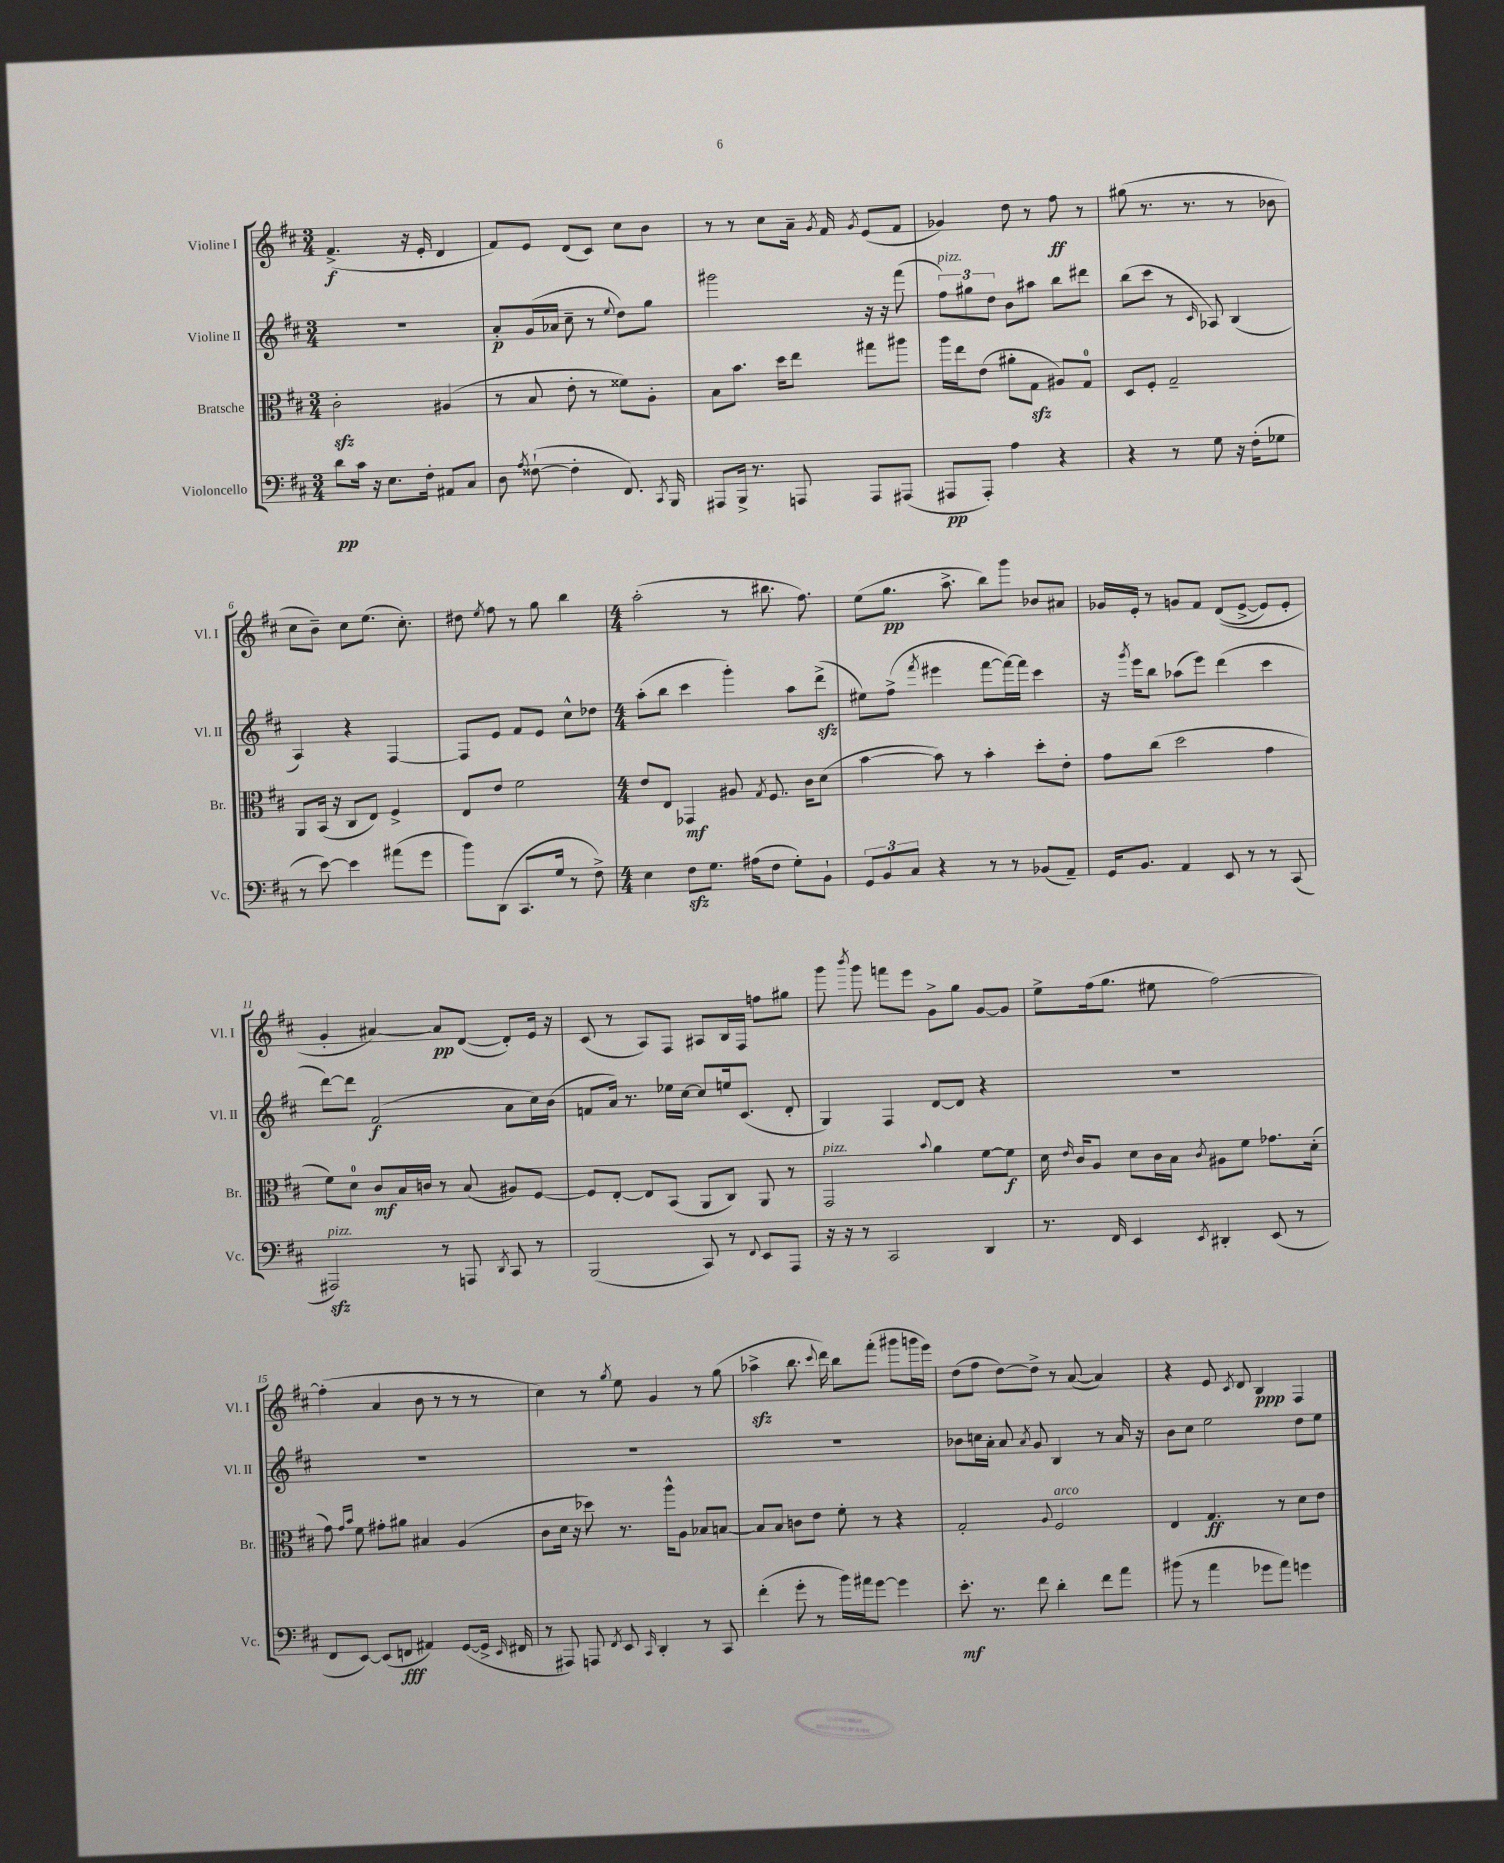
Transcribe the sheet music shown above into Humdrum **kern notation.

**kern	**kern	**kern	**kern
*staff4	*staff3	*staff2	*staff1
*clefF4	*clefC3	*clefG2	*clefG2
*k[f#c#]	*k[f#c#]	*k[f#c#]	*k[f#c#]
*M3/4	*M3/4	*M3/4	*M3/4
8d	2c#'	2.r	(4.f#^
16c#	.	.	.
16r	.	.	.
8.E	.	.	.
.	.	.	16r
16F#'	.	.	16e'
8AA#	(4A#	.	4d
8C#	.	.	.
=	=	=	=
8D	8r	8a'	8f#)
8qA	.	.	.
([8F##`	8B	(16g	8e
.	.	16a-	.
4F##']	8e'	8cc#~	(8d
.	8r	8r	8c#)
.	.	8qqee	.
8.FF#)	8f##)	8dd)	8cc#
.	8A'	8gg	8b
8qCC#	.	.	.
16BBB	.	.	.
=	=	=	=
8AAA#	8B	2ggg#	8r
16BBB^	8.b	.	8r
8.r	.	.	.
.	.	.	8cc#
.	16dd	.	.
8AAA	8ee	.	16a~
.	.	.	8qg
.	.	.	16f#
.	.	.	8qg
8AAA	8gg#	16r	(8e
.	.	16r	.
(8AAA#	8aa#	(8fff#	8f#
=	=	=	=
8AAA#	16aa	12ff#)	4g-)
.	16ee	.	.
.	.	12gg#	.
8AAA#')	(8e	.	.
.	.	12dd	.
4A	8a#'	8b	8dd
.	8G	8aa#	8r
4r	8A#)	8bb	8ff#
.	8G	8ddd#	8r
=	=	=	=
4r	8D	(8bb	(8gg#
.	8F#'	8ccc#	8.r
8r	2G~	8r	.
.	.	.	8.r
.	.	16qqc#	.
8G	.	8A-)	.
16r	.	(4B	8r
(16F#'	.	.	.
8G-	.	.	8b-
=	=	=	=
8r	8AA	4A)	8cc#
[8e)	(16BB	.	8b~)
.	16r	.	.
4e]	8C#	4r	8cc#
.	8E)	.	(8.ee
(8a#	4F#^	[4F#	.
.	.	.	8.cc#')
8g	.	.	.
=	=	=	=
8b)	8E	8F#]	8dd#
.	.	.	8qee
(8DD	8e	8e	8ff#
8.CC#	2f#	8f#	8r
.	.	8e	8gg
16G	.	.	.
8r	.	8cc#^^	4bb
8F#^)	.	8dd-	.
=	=	=	=
*M4/4	*M4/4	*M4/4	*M4/4
4E	8e	(8aa'	(2aa'
.	8E	8bb	.
8F#	4GG-	4ccc#	.
8.G	.	.	.
.	8A#	4ggg')	8r
(16A#	.	.	.
.	8qG	.	.
8F#	8.F#	.	8.bb#
8G')	.	8aa	.
.	16c#	.	8.ff#)
8BB`	(8d	(8ddd^	.
=	=	=	=
12GG	[4b	8ee#)	(8ee
12BB	.	.	.
.	.	(8ff#^	8.gg
12C#	.	.	.
.	.	8qfff#	.
4r	8b])	4eee#	.
.	.	.	8.aa^
.	8r	.	.
8r	4b'	[8fff#	8bb)
8r	.	16fff#_)	8ggg
.	.	16fff#]	.
(8BB-	8dd'	4ccc#	8b-
8AA~)	8e'	.	8a#
=	=	=	=
16GG	8g	16r	16g-
.	.	8qggg	.
8.BB	.	16eee	16e'
.	(8cc#	8bb	8r
4AA	2dd	(8aa-	8g
.	.	8eee)	8f#
8EE	.	(4ddd	&((8d
8r	.	.	[8e^
8r	4g	4ccc#	8e])
(8CC#	.	.	8e'
=	=	=	=
2AAA#)	8f#)	[8ddd)	4g'
.	8d	8ddd]	.
.	8c#	(2f#	[4a#&)
.	16B	.	.
.	16c	.	.
8r	8r	.	8a#]
8AAA	(8B	.	([8d
8qDD	.	.	.
8CC#	8A#)	8a	8d'])
8r	[8F#	16cc#)	16e
.	.	(16b	16r
=	=	=	=
(2BBB	8F#]	8f	(8c#
.	[8E'	16a)	8r
.	.	8.r	.
.	8E]	.	8A)
.	(8BB	16ee-	8F#
.	.	[16cc#	.
8CC#)	8AA	8cc#]	8A#
8r	8C#)	16ee	16B
.	.	(8.c#	16F#
8qqFF#	.	.	.
8EE	8AA	.	8ff
8AAA	8r	8d'	8gg#
=	=	=	=
16r	2GG	4G)	8ggg
16r	.	.	.
.	.	.	8qbbb
8r	.	.	8ggg
2CC#	.	4F#	8fff
.	.	.	8eee
.	8qqb	.	.
.	4a	[8d	8g^
.	.	8d]	8gg
4DD	[8f#	4r	[8g
.	8f#]	.	8g]
=	=	=	=
8.r	16d	1r	8ee^
.	16qqe	.	.
.	16c#	.	.
.	8A	.	(16ff#
16FF#	.	.	8.gg
4EE	8d	.	.
.	16c#	.	8ee#
.	16B	.	.
8qEE	8qc#	.	.
4DD#'	8A#	.	[2ff#)
.	8f#	.	.
(8EE	8.g-	.	.
8r	.	.	.
.	(16d'	.	.
=	=	=	=
8FF#	8g)	1r	(4ff#']
.	16qqg	.	.
.	16qqb	.	.
[8EE)	8f#	.	.
(8EE]	8g#'	.	4a
8FF	8a#	.	.
4AA#)	4B#	.	8b
.	.	.	8r
([8GG	(4A	.	8r
16GG^]	.	.	8r
16qqEE	.	.	.
16FF#	.	.	.
=	=	=	=
8r	8c#	1r	4cc#)
8AAA#)	16d	.	.
.	16r	.	.
8AAA	8dd-)	.	8r
8qFF#	.	.	8qgg
8EE	8.r	.	8ee
16qqCC#	.	.	.
4DD'	.	.	4g
.	16aa^^	.	.
.	8A	.	.
8r	8B-	.	8r
8CC#	[8B	.	(8gg
=	=	=	=
(4f#'	8B]	1r	4aa-^
.	8B	.	.
8g'	8c	.	8.bb
8r	8e	.	.
.	.	.	8qqccc#
.	.	.	16ddd)
16b)	8f#'	.	8bb
16a#	.	.	.
[8g	8r	.	(8fff#'
4g]	4r	.	8ggg#
.	.	.	16ggg
.	.	.	16eee)
=	=	=	=
8.e'	2G'	8b-	(8dd
.	.	16cc	8ff#
8.r	.	16a'	.
.	.	8a	[8dd)
.	.	8qa	.
8f#	.	8g	8dd^]
.	8qqA	.	.
4d'	2F#	4B	8r
.	.	.	([8a
8f#	.	8r	4a])
8a	.	16a	.
.	.	16r	.
=	=	=	=
(8b#	4E	8b	4r
8r	.	8cc#	.
4a	4.G	2ee	8e
.	.	.	8qc#
.	.	.	8d
8g-	.	.	4B
8a)	8r	.	.
4g	8d	8dd	4F#
.	8e	8ee	.
==	==	==	==
*-	*-	*-	*-
